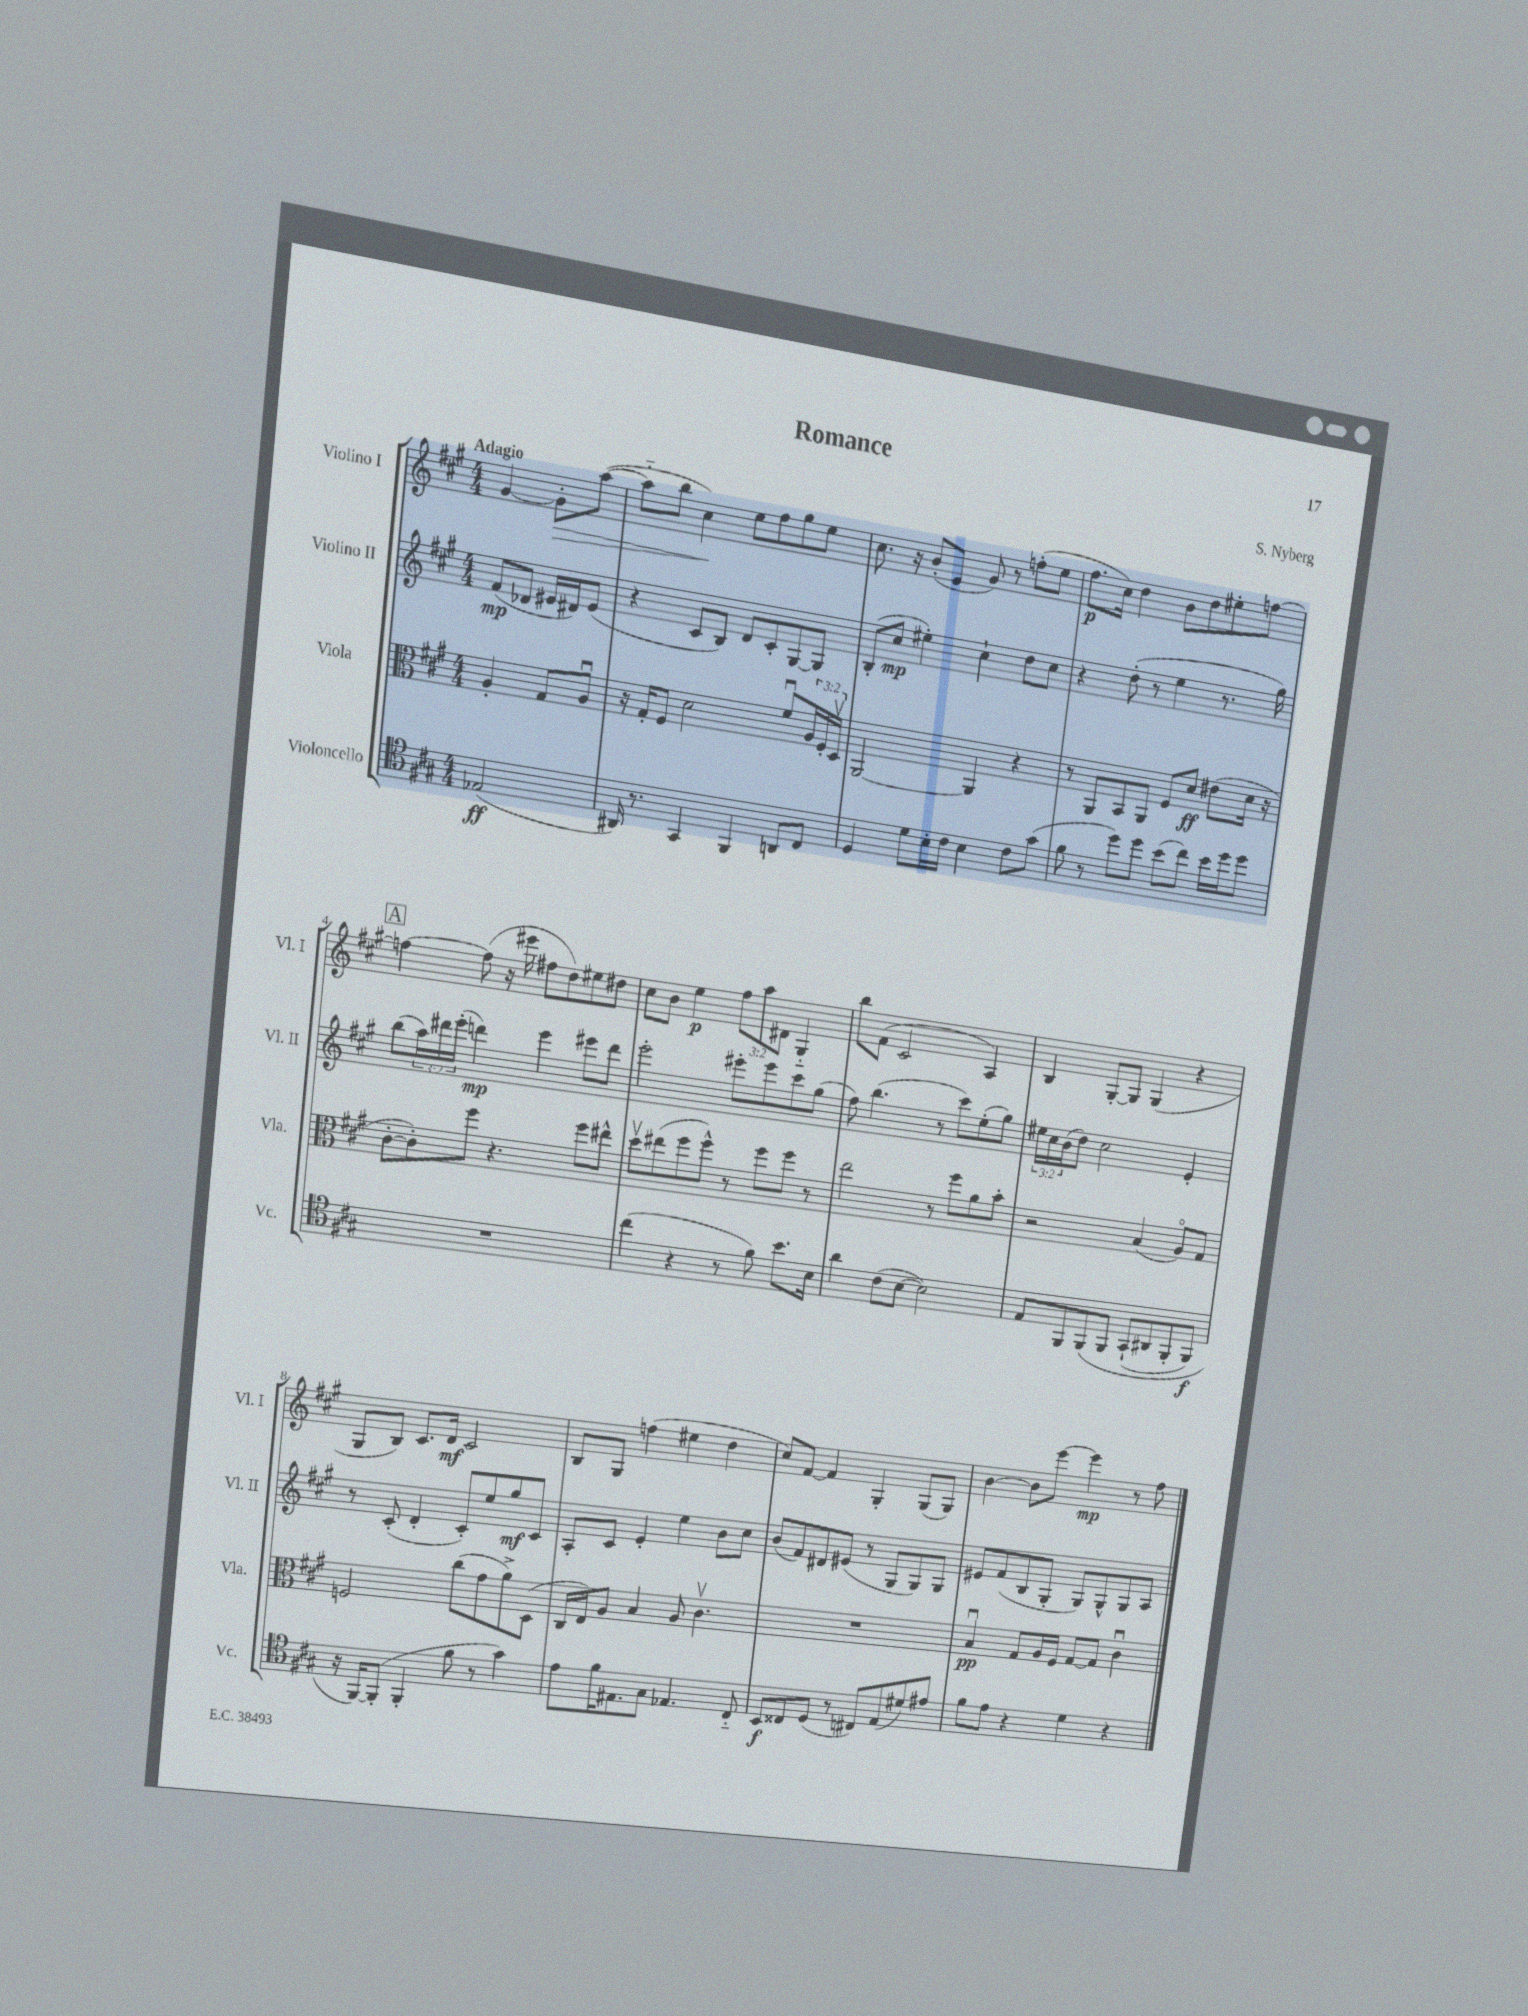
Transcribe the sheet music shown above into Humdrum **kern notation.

**kern	**kern	**kern	**kern
*staff4	*staff3	*staff2	*staff1
*clefC4	*clefC3	*clefG2	*clefG2
*k[f#c#g#]	*k[f#c#g#]	*k[f#c#g#]	*k[f#c#g#]
*M4/4	*M4/4	*M4/4	*M4/4
(2E-	4A'	(8f#	[4g#
.	.	8d-	.
.	8G#	16e#	8g#']
.	.	16d#)	.
.	8Au	(8e#	([8aa
=	=	=	=
16AA#)	16r	4r	8aa'~]
8.r	16G#'	.	.
.	8F#	.	8bb
4GG#	2d	8c#	4cc#)
.	.	8B)	.
4FF#	.	8d	8ee
.	.	8c#'	8ff#
8AA	8f#u	[8G#	8gg#
8C#	24A	8G#]	8ee
.	24F#'	.	.
.	24Dv	.	.
=	=	=	=
4D	[2AA	(8B'	8.cc#
.	.	8cc#	.
.	.	.	16r
8d	.	4ee#')	(8b'
16B'	.	.	8e
16c#	.	.	.
4B	4AA]	4cc#`	8g#)
.	.	.	8r
8c#	4r	8dd	(8ff'
(8g#	.	8cc#	8ee
=	=	=	=
8f#	8r	4r	8.ff#
8r	8AA	.	.
.	.	.	16cc#)
8dd)	8BB	(8dd'	4dd
8dd	8AA	8r	.
(8b	8F#	4ee	8b
8cc#)	8d	.	8dd
16b	(8e#	8.r	8ee#'
16dd	.	.	.
8dd	16d	.	[8ff
.	16r	16gg#)	.
=	=	=	=
1r	[8c#'	(8bb	4ff_
.	8c#'])	24aa)	.
.	.	24ddd#	.
.	.	(24eee'	.
.	8ff#	4ddd)	(8ff]
.	4.r	.	16r
.	.	.	16eee#
.	.	4eee	8ff#
.	.	.	8dd)
.	8ff#	8eee#	8ee#
.	8ee#^^	8ddd	8dd#
=	=	=	=
(4cc#	8ddv	2eee'	8cc#
.	(8ee#	.	8b
4r	8ff#	.	4ee
.	8ff#^^)	.	.
8r	8r	8eee#'	12ff#
.	.	.	12aa
8f#)	8ff#	8eee#	.
.	.	.	12d#
8.b	8ff#	8ccc#	4G#'~
.	8r	(8gg#	.
16B	.	.	.
=	=	=	=
4a	2ee	8ff#)	8bb
.	.	(4.bb	(8f#
(8c#	.	.	2c#
[8B	.	.	.
2B])	8r	8r	.
.	8ff#	8ccc#)	.
.	8a	(8ee'	4A)
.	8b'	8gg#)	.
=	=	=	=
8E	2r	24ee#	4B
.	.	24cc#	.
.	.	(24b	.
8FF#	.	8dd)	.
&(8FF#	.	2cc#	[8G#'
8FF#	.	.	8G#]
(8GG#`	(4B	.	(4G#
8AA#	.	.	.
8FF#'	8Ao)	4e'	4r
8FF#)	8G#	.	.
=	=	=	=
16r	2F	8r	8G#
[16FF#&)	.	.	.
(8FF#']	.	(8c#'	8B)
4FF#'	.	4d'	8.c#
.	.	.	16d
8f#	(8cc#	8c#')	2c#
8r	8g#	8ee	.
4g#)	8a^)	8gg#	.
.	(8D	8c#	.
=	=	=	=
8e	16C#	8A'	8B
.	16E)	.	.
16f#	8A	8c#	8G#
8.E#	.	.	.
.	4B	4e'	(4ff
8G#	.	.	.
4.E-	8A	4ee	4ee#
.	4.c#v	.	.
.	.	8b	4dd
8C#'~	.	8cc#	.
=	=	=	=
8BB	1r	(8b	8cc#)
8C##	.	8f#)	[8f#
(8D	.	8d#	4f#]
8r	.	(8e#	.
8C#)	.	8r	4G#'
(8E	.	8G#	.
8d#)	.	8G#)	(8G#
8e#	.	8G#	8G#)
=	=	=	=
8f#	4Bu	8e#	[4b
8e	.	(8f#	.
4r	8G#	8B	8b]
.	16A	8G#'	[8eee
.	16F#	.	.
4d	[8G#	8G#)	4eee]
.	8G#]	8G#^^	.
4r	4c#u	8G#	8r
.	.	8A	8ff#
==	==	==	==
*-	*-	*-	*-
